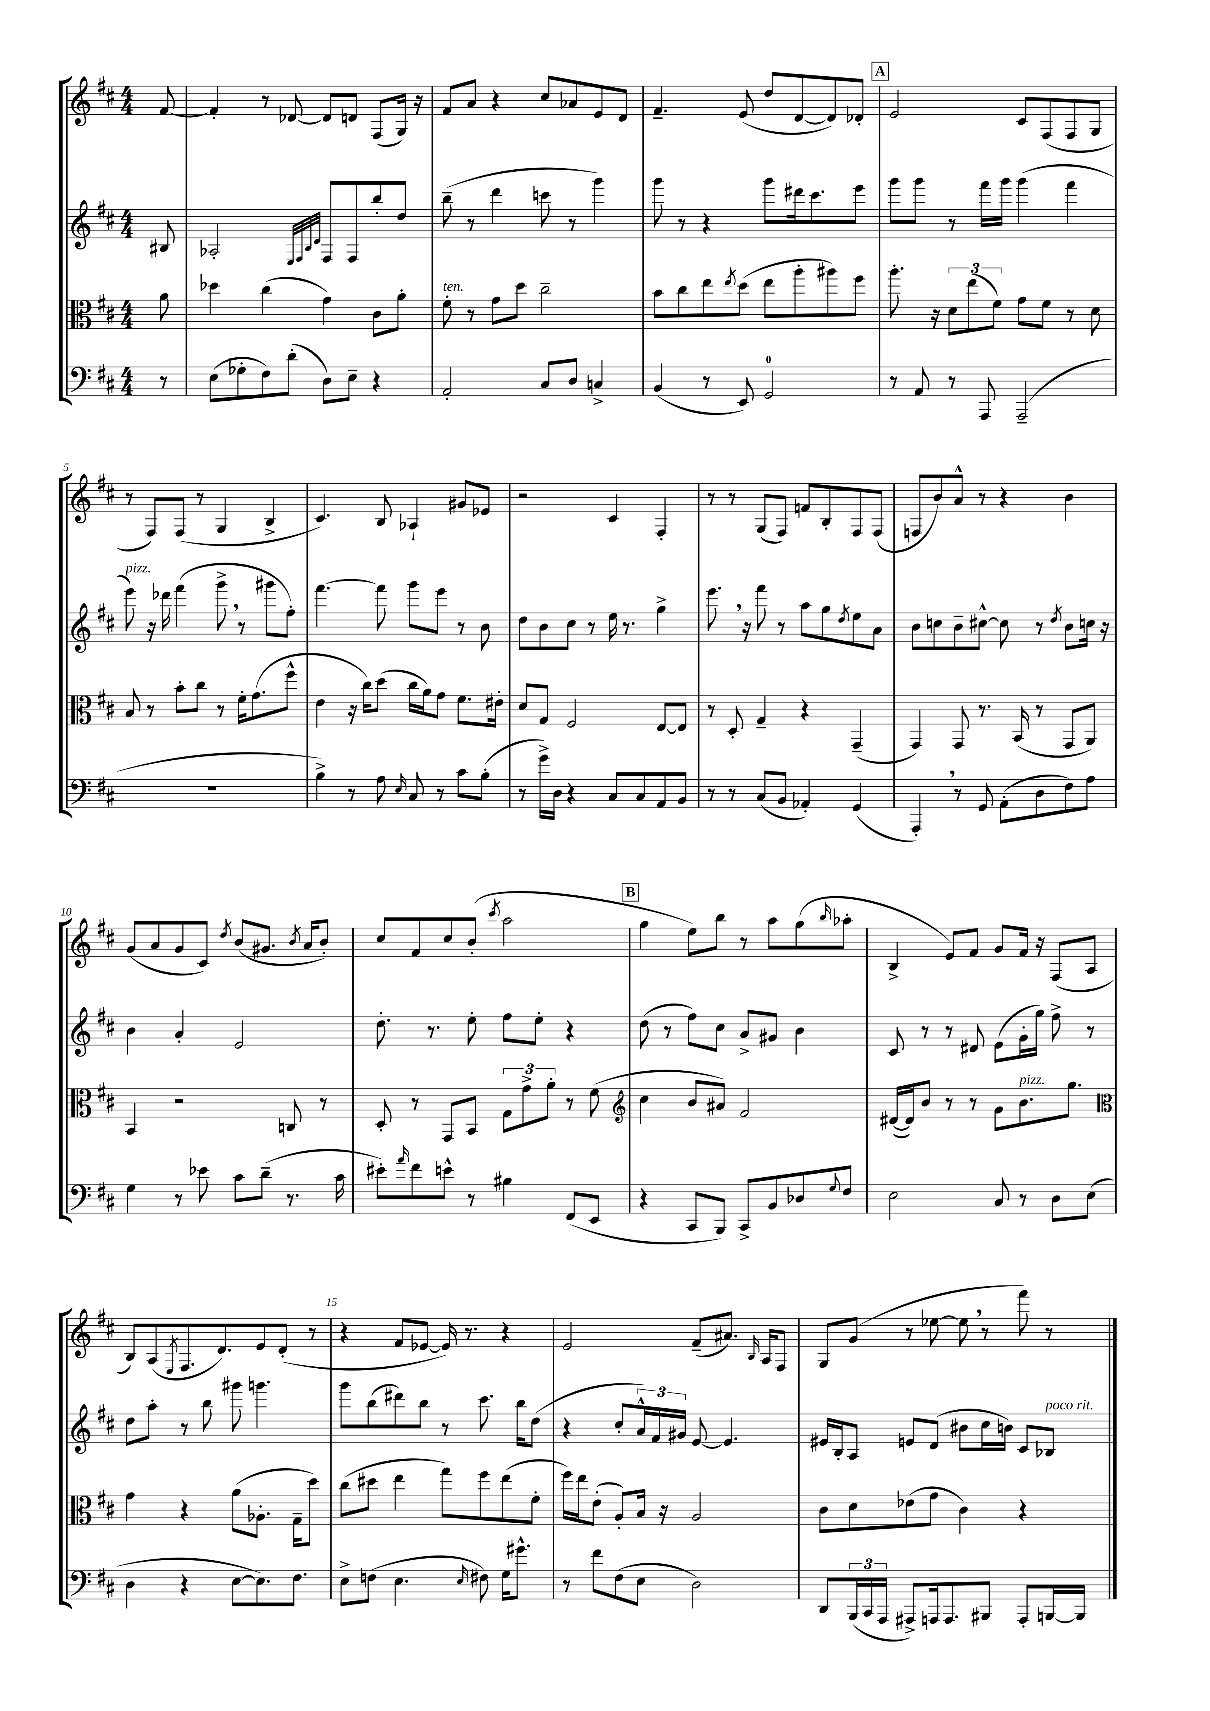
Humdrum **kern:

**kern	**kern	**kern	**kern
*staff4	*staff3	*staff2	*staff1
*clefF4	*clefC3	*clefG2	*clefG2
*k[f#c#]	*k[f#c#]	*k[f#c#]	*k[f#c#]
*M4/4	*M4/4	*M4/4	*M4/4
8r	8a	8B#	[8f#
=	=	=	=
(8E	4dd-	2A-'	4f#']
8G-'	.	.	.
8F#)	(4cc#	.	8r
(8d'	.	.	[8d-
.	.	32qqE	.
.	.	32qqF#	.
.	.	32qqB	.
.	.	32qqd	.
8D)	4g)	8F#	8d-]
8E~	.	8F#	8d
4r	8c#	8bb'	(8F#
.	8a'	8dd	16G)
.	.	.	16r
=	=	=	=
2AA'	8f#'	(8bb~	8f#
.	8r	8r	8a
.	8g	4ddd	4r
.	8dd	.	.
8C#	2cc#~	8ccc	8cc#
8D	.	8r	8a-
4C^	.	4ggg)	8e
.	.	.	8d
=	=	=	=
(4BB	8b	8ggg	4.f#~
.	8cc#	8r	.
8r	8ee	4r	.
.	8qee	.	.
8EE)	(8dd	.	(8e
2GG	8ee	8ggg	8dd
.	8aa'	16ddd#	[8d
.	.	8.ccc#	.
.	8aa#)	.	8d])
.	8ff#	8eee	8d-'
=	=	=	=
8r	8.aa'	8ggg	2e
8AA	.	8ggg	.
.	16r	.	.
8r	12d	8r	.
.	(12ee	.	.
8AAA	.	16fff#	.
.	12f#)	.	.
.	.	16ggg	.
(2AAA~	8g	(4ggg	8c#
.	8f#	.	(8F#
.	8r	4fff#	8F#
.	8d	.	8G
=	=	=	=
1r	8B	8eee)	8r
.	8r	16r	8F#)
.	.	16ddd-	.
.	8b'	(4fff#	(8F#
.	8cc#	.	8r
.	8r	8ggg^	4G
.	16f#'	8r	.
.	(8.g	.	.
.	.	8ggg#	4B^
.	8ff#^^	8ff#')	.
=	=	=	=
4B^)	4e	[4.fff#	4.c#)
8r	16r	.	.
.	16cc#)	.	.
8A	(8dd	8fff#]	8B
16qqE	.	.	.
8C#	16cc#	8ggg	4A-`
.	16a)	.	.
8r	8g	8eee	.
8c#	8.f#	8r	8g#
(8B'	.	8b	8e-
.	16e#'	.	.
=	=	=	=
8r	8d	8dd	2r
16g^)	8G	8b	.
16D	.	.	.
4r	2F#	8cc#	.
.	.	8r	.
8C#	.	16ee	4c#
.	.	8.r	.
8C#	.	.	.
8AA	[8E	4gg^	4F#'
8BB	8E]	.	.
=	=	=	=
8r	8r	8.eee	8r
8r	8D'	.	8r
.	.	16r	.
(8C#	4G~	8fff#	(8G
8BB	.	8r	8F#)
4AA-')	4r	8aa	8f
.	.	8gg	8B'
.	.	8qdd	.
(4GG	(4GG~	8ee	8F#
.	.	8a	(8F#
=	=	=	=
4AAA')	4GG)	8b	8F
.	.	8cc	8b)
8r	8GG	8b~	8a^^
8GG	8.r	[8cc#^^	8r
(8AA'	.	8cc#]	4r
.	(16BB	.	.
8D	8r	8r	.
.	.	8qdd	.
8F#)	8GG	8b	4b
8A	8AA)	16cc	.
.	.	16r	.
=	=	=	=
4G	4BB	4b	(8g
.	.	.	8a
8r	2r	4a'	8g
8e-	.	.	8c#)
.	.	.	8qdd
8c#	.	2e	(8b
(8d~	.	.	8.g#
8.r	8C	.	.
.	.	.	8qb
.	.	.	16a
.	8r	.	8b')
16c#	.	.	.
=	=	=	=
8e#')	8D'	8.dd'	8cc#
16qqa	.	.	.
8f#	8r	.	8f#
.	.	8.r	.
8e^^	8GG	.	8cc#
8r	8BB	8ee'	(8b'
.	.	.	8qccc#
4B#	12G	8ff#	2aa
.	12g^	.	.
.	.	8ee'	.
.	12a'	.	.
(8FF#	8r	4r	.
8EE	(8f#	.	.
=	=	=	=
*	*clefG2	*	*
4r	4cc#	(8dd	4gg
.	.	8r	.
8CC#	8b	8ff#)	8ee)
8BBB)	8a#)	8cc#	8bb
8CC#^	2f#	8a^	8r
8BB	.	8g#	8aa
8D-	.	4b	(8gg
8qqG	.	.	16qqbb
8F#	.	.	8aa-'
=	=	=	=
2E	([16d#	8c#	4B^
.	16d#])	.	.
.	8b	8r	.
.	8r	8r	8e)
.	8r	8d#	8f#
8C#	8g	(8e	8g
8r	8.b	16g'	16f#
.	.	16gg)	16r
8D	.	8ff#^	(8F#
.	8.gg	.	.
(8E	.	8r	8A
=	=	=	=
*	*clefC3	*	*
4D	4g	8dd	8B)
.	.	8aa'	(8A
.	.	.	8qE
4r	4r	8r	8.F#
.	.	8bb	.
.	.	.	8.d)
[8E	(8a	8ggg#	.
8.E])	8.A-'	4.ggg	8e
.	.	.	(8d'
8.F#	16G~	.	.
.	8dd)	.	8r
=	=	=	=
8E^	(8cc#	8ggg	4r
(8F	8dd#	(8bb	.
4.E	4ee	8ddd#)	8f#
.	.	8bb	[8e-
.	8gg)	8r	16e-])
.	.	.	8.r
16qqE	.	.	.
8F#)	8ff#	8.ccc#	.
16G	(8ee	.	4r
8.g#^^	.	16bb	.
.	8f#'	(8dd	.
=	=	=	=
8r	16ff#)	4r	2e
.	16ee	.	.
8f#	(8e'	.	.
(8F#	8A')	8cc#'	.
8E	16B	24a^^)	.
.	.	24f#	.
.	16r	.	.
.	.	24g#	.
2D)	2A	[8e	(8f#~
.	.	4.e]	8.a#)
.	.	.	16qqB
.	.	.	16A
.	.	.	8F#
=	=	=	=
8DD	8c#	16e#	8G
.	.	16B'	.
(24BBB	8d	8A	(8g
24CC#	.	.	.
24AAA	.	.	.
8AAA#^)	(8e-	8e	8r
16AAA	8g	(8d	[8ee-
8.AAA	.	.	.
.	4c#)	8b#	8ee-]
8BBB#	.	16cc#	8r
.	.	16b)	.
8AAA'	4r	8c#	8fff#)
[16BBB	.	8B-	8r
16BBB]	.	.	.
==	==	==	==
*-	*-	*-	*-
